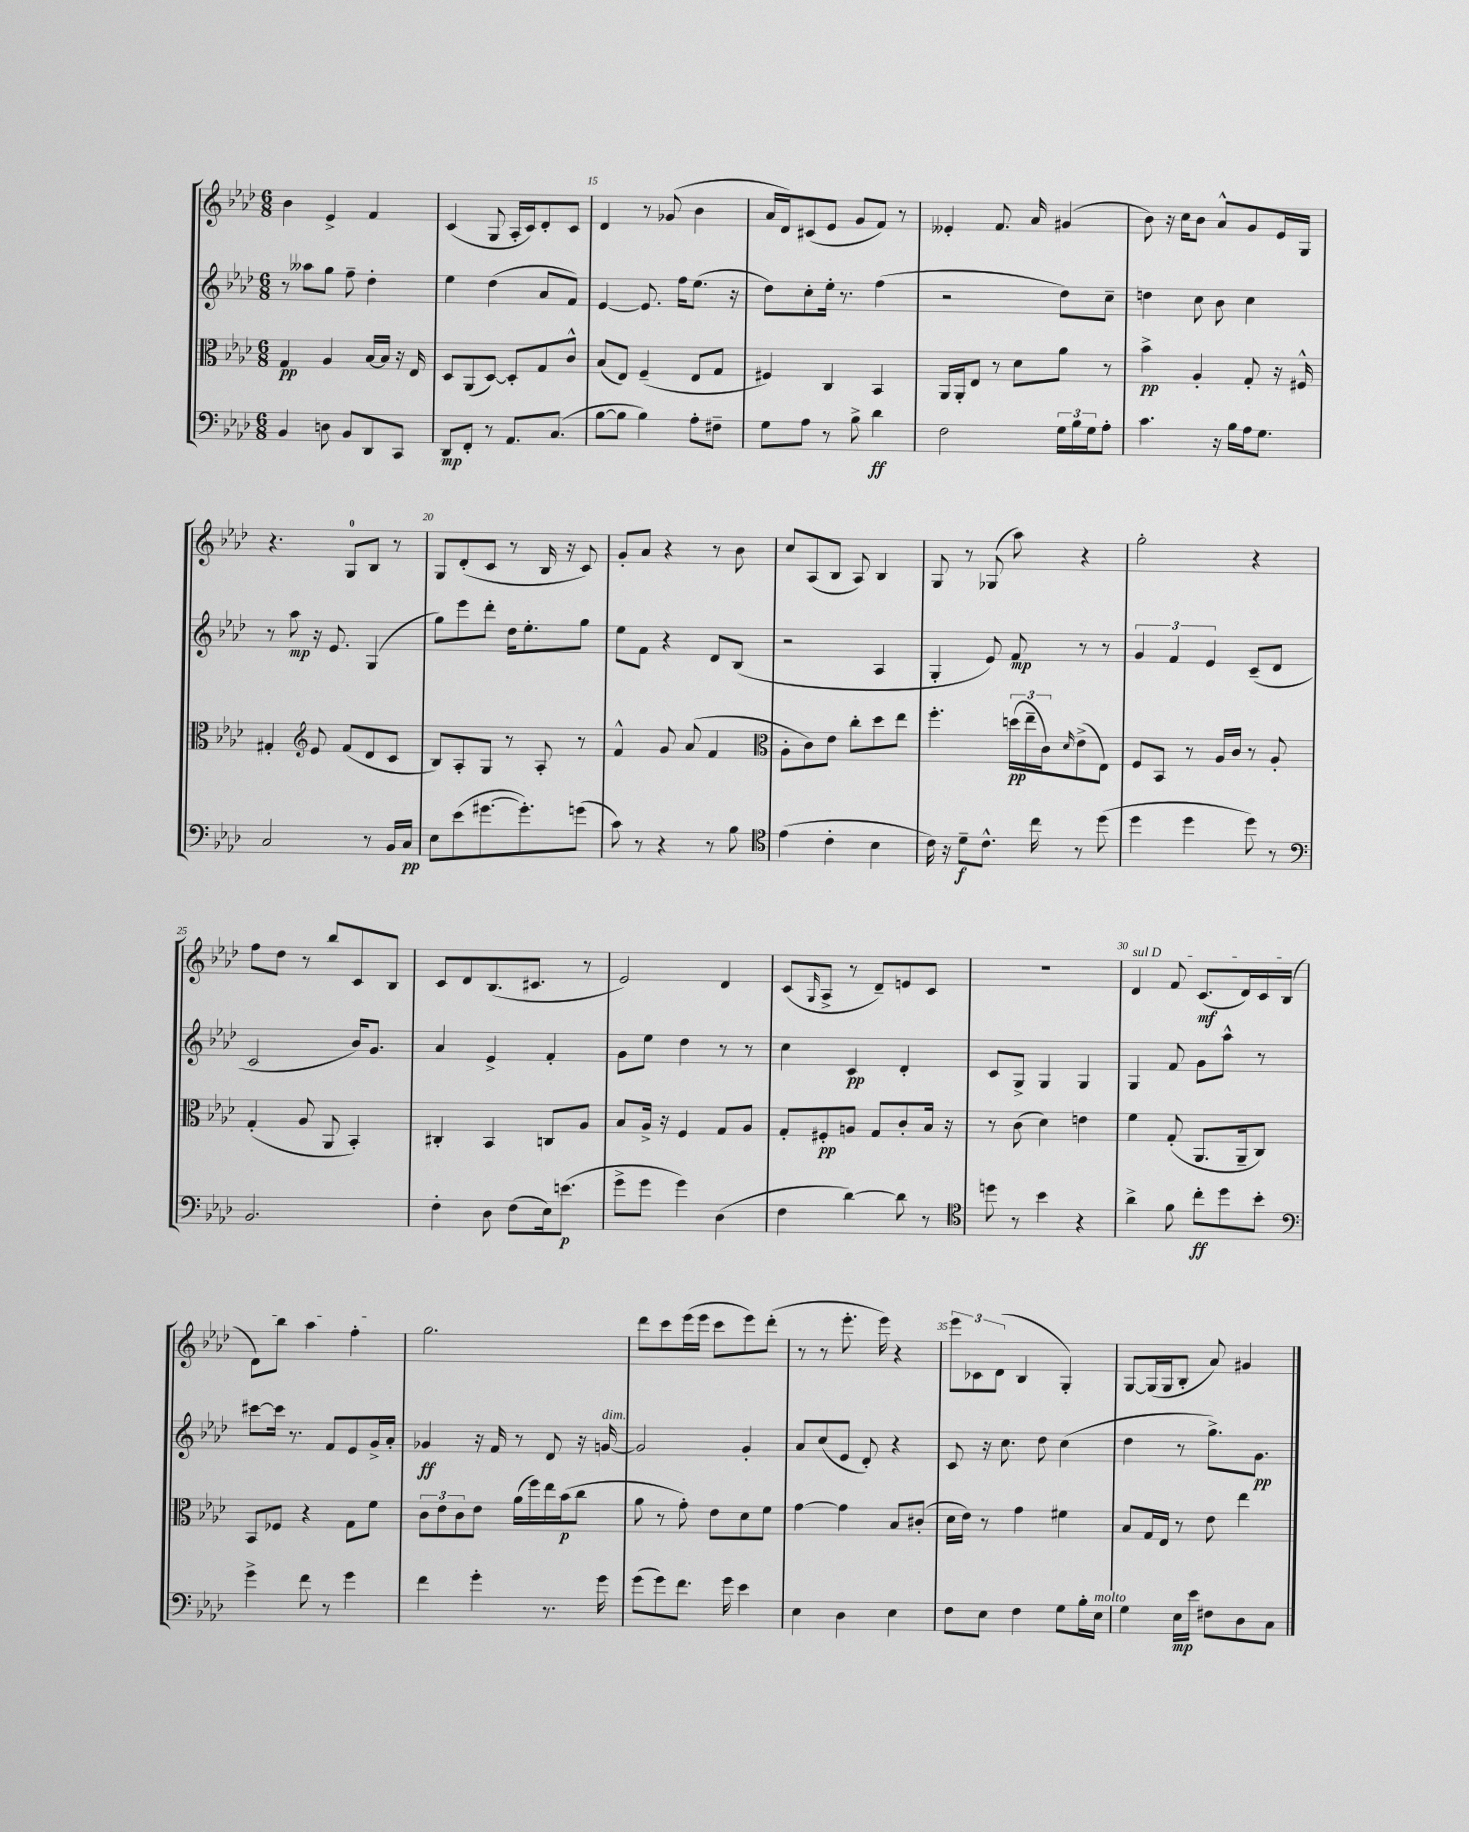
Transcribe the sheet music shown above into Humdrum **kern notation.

**kern	**kern	**kern	**kern
*staff4	*staff3	*staff2	*staff1
*clefF4	*clefC3	*clefG2	*clefG2
*k[b-e-a-d-]	*k[b-e-a-d-]	*k[b-e-a-d-]	*k[b-e-a-d-]
*M6/8	*M6/8	*M6/8	*M6/8
4BB-/	4G/	8r	4b-\
.	.	8aa--\L	.
8D\	4A-/	8gg\J	4e-^/
8BB-/L	.	8ff~\	.
8DD-/	[16B-/LL	4dd-'\	4f/
.	16B-/]JJ	.	.
8CC/J	16r	.	.
.	16E-/	.	.
=	=	=	=
8DD-/L	8D-/L	4ee-\	(4c/
8FF'/J	(8AA-/	.	.
8r	[8D-/J)	(4dd-\	8G/
8.AA-/L	8D-'/]L	.	16A-'/LL
.	.	.	16c/J)
.	8G/	8a-/L	8d-'/
(8.C/J	.	.	.
.	8c^^/J	8f/J)	8c/J
=	=	=	=
[8B-\L	(8B-/L	[4e-/	4d-/
8B-\]J	8E-/J)	.	.
4B-\)	(4F~/	8.e-/]	8r
.	.	.	(8g-/
.	.	16ff\LK	.
8A-'\L	8E-/L	(8.ee-\J	4b-\
8F#~\J	8G/J	.	.
.	.	16r	.
=	=	=	=
8G\L	4F#/)	8dd-\L)	16a-/LL
.	.	.	16d-/J)
8A-\J	.	8cc'\	(8c#/
8r	4C/	16ee-'\Jk	8e-/J
.	.	8.r	.
8B-^\	.	.	8g/L
4d-\	4BB-/	(4ff\	8f/J)
.	.	.	8r
=	=	=	=
2F\	16AA-/LL	2r	4e--'/
.	16AA-'/J	.	.
.	8E-/J	.	.
.	8r	.	8.f/
.	8d-\L	.	.
.	.	.	16a-/
24G\LL	8a-\J	8dd-\L)	(4g#/
24B-\	.	.	.
24G\J	.	.	.
8A-'\J	8r	8cc~\J	.
=	=	=	=
4.c\	4b-^\	4dd\	8b-\)
.	.	.	16r
.	.	.	16cc\LK
.	4A-'/	8cc\	8b-\J
16r	.	8b-\	8a-^^/L
16B-\LL	.	.	.
16A-\J	8G'/	4cc\	8g/
8.G\J	.	.	.
.	16r	.	16e-/L
.	16F#^^/	.	16G/JJ
=	=	=	=
2C/	4G#'/	8r	4.r
.	.	8aa-\	.
*	*clefG2	*	*
.	8e-/	16r	.
.	.	8.e-/	.
.	(8f/L	.	8G/L
8r	8d-/	(4G/	8B-/J
16BB-/LL	8c/J	.	8r
16C/JJ	.	.	.
=	=	=	=
8E-\L	8B-/L)	8gg\L)	8G/L
(8e-\	8A-'/	8eee-\	(8d-'/
[8.g#\	8G/J	8ddd-'\J	8c/J
.	8r	16dd-\LK	8r
8.g#'\])	.	8.ee-'\	.
.	8A-'/	.	16B-/
.	.	.	16r
(8g\J	8r	8gg\J	8c/)
=	=	=	=
8c\)	4f^^/	8ee-\L	8g'/L
8r	.	8f\J	8a-/J
4r	8g/	4r	4r
.	(8a-/	.	.
8r	4f/	8d-/L	8r
8B-\	.	(8B-/J	8b-\
=	=	=	=
*clefC4	*clefC3	*	*
(4e-\	8A-'\L	2r	8cc/L
.	8c\)	.	(8A-/
4c'\	8e-\J	.	8B-/J
.	8cc'\L	.	8A-/)
4B-\	8dd-\	4A-/	4B-/
.	8ee-\J	.	.
=	=	=	=
16c\)	4.ff'\	4G'/	8G/
16r	.	.	.
8d-~\L	.	.	8r
8.c^^\J	.	8e-/)	(8G-/
.	(24dd\LL	8f/	8aa-\)
.	24ee-~\	.	.
16cc\	.	.	.
.	24c\J)	.	.
.	16qqd-/	.	.
8r	(8e-^\	8r	4r
(8dd-\	8E-\J)	8r	.
=	=	=	=
4dd-\	8F/L	6g/	2gg'\
.	8BB-/J	.	.
.	.	6f/	.
4dd-\	8r	.	.
.	.	6e-/	.
.	16A-/LL	.	.
.	16c/JJ	.	.
8dd-\)	8r	(8c~/L	4r
8r	8A-'/	8d-/J	.
=	=	=	=
*clefF4	*	*	*
2.BB-/	(4G'/	2c/	8ff\L
.	.	.	8dd-\J
.	8A-/	.	8r
.	8AA-/	.	8bb-/L
.	4BB-'/)	16b-/LK)	8c/
.	.	8.g/J	.
.	.	.	8B-/J
=	=	=	=
4F'\	4C#'/	4a-/	8c/L
.	.	.	8d-/
8D-\	4BB-/	4e-^/	(8.B-/
(8F\L	.	.	.
.	.	.	8.c#/J
16E-\k)	8C/L	4f'/	.
(8.e\J	.	.	.
.	8A-/J	.	8r
=	=	=	=
8g^\L	8B-/L	8g\L	2e-/)
8g\J	16A-^/Jk	8ee-\J	.
.	16r	.	.
4g\)	4F/	4dd-\	.
(4D-\	8G/L	8r	4d-/
.	8A-/J	8r	.
=	=	=	=
4F\	8G'/L	4cc\	(8c/L
.	.	.	16qqG/
.	8F#'/	.	8A-^/J
[4d-\)	8A/J	4c/	8r
.	8G/L	.	8d-~/L)
8d-\]	8c'/	4d-'/	8e/
8r	16B-/Jk	.	8c/J
.	16r	.	.
=	=	=	=
*clefC4	*	*	*
8dd\	8r	8c/L	2.r
8r	(8c\	8G^/J	.
4b-\	4d-\)	4G/	.
4r	4e\	4G/	.
=	=	=	=
4a-^\	4f\	4G/	4d-/
8f\	(8G'/	8f/	8f/
8cc'\L	8.AA-/L	8g\L	(8.c/L
8dd-\	.	8aa-^^\J	.
.	16AA-~/k	.	16d-/L)
8b-'\J	8C/J)	8r	16c/
.	.	.	(16B-/JJ
=	=	=	=
*clefF4	*	*	*
4g^\	8BB-/L	[8ccc#\L	8d-\L)
.	8F-/J	16ccc#\]Jk	8bb-\J
.	.	8.r	.
8f\	4r	.	4aa-\
8r	.	8f/L	.
4g\	8G\L	8e-/	4ff'\
.	8f\J	16g^/L	.
.	.	16a-'/JJ	.
=	=	=	=
4f\	12c\L	4g-/	2.gg\
.	12e-\	.	.
.	12c\	.	.
4g'\	8e-\J	16r	.
.	.	16f/	.
.	(16a-\LL	8r	.
.	16ff\)	.	.
8.r	16ee-\	8d-/	.
.	(16b-\J	.	.
.	8cc\J	16r	.
16g\	.	[16g/	.
=	=	=	=
(8g\L	8a-\	2g/]	8ddd-\L
8g\)	8r	.	8ccc\
8.f\J	8g'\)	.	(16eee-\L
.	.	.	16eee-\JJ
.	8e-\L	.	8ccc\L
16g\	.	.	.
4e-\	8d-\	4g'/	8eee-\)
.	8f\J	.	(8ddd-'\J
=	=	=	=
4E-\	[4g\	8a-/L	8r
.	.	(8cc/	8r
4D-\	4g\]	8e-/J	8.eee-'\
.	.	8d-'/)	.
.	.	.	16eee-\)
4E-\	8B-/L	4r	4r
.	(8c#'/J	.	.
=	=	=	=
8F\L	16d-\LL	8c/	12eee-\L
.	16e-\JJ)	.	.
.	.	.	12c-\
8E-\J	8r	16r	.
.	.	.	(12d-\J
.	.	8.cc\	.
4F\	4g\	.	4B-/
.	.	8dd-\	.
8G\L	4f#\	(4cc\	4G'/)
16B-'\L	.	.	.
16E-\JJ	.	.	.
=	=	=	=
4G\	8B-/L	4dd-\	[8G/L
.	16G/L	.	(16G/]L
.	16E-/JJ	.	16G/J
16E-\LL	8r	8r	8B-'/J
16e-\JJ	.	.	.
8F#\L	8e-\	8.gg^\L)	8a-/)
8D-\	4ee-\	.	4g#/
.	.	8.g\J	.
8C\J	.	.	.
==	==	==	==
*-	*-	*-	*-
